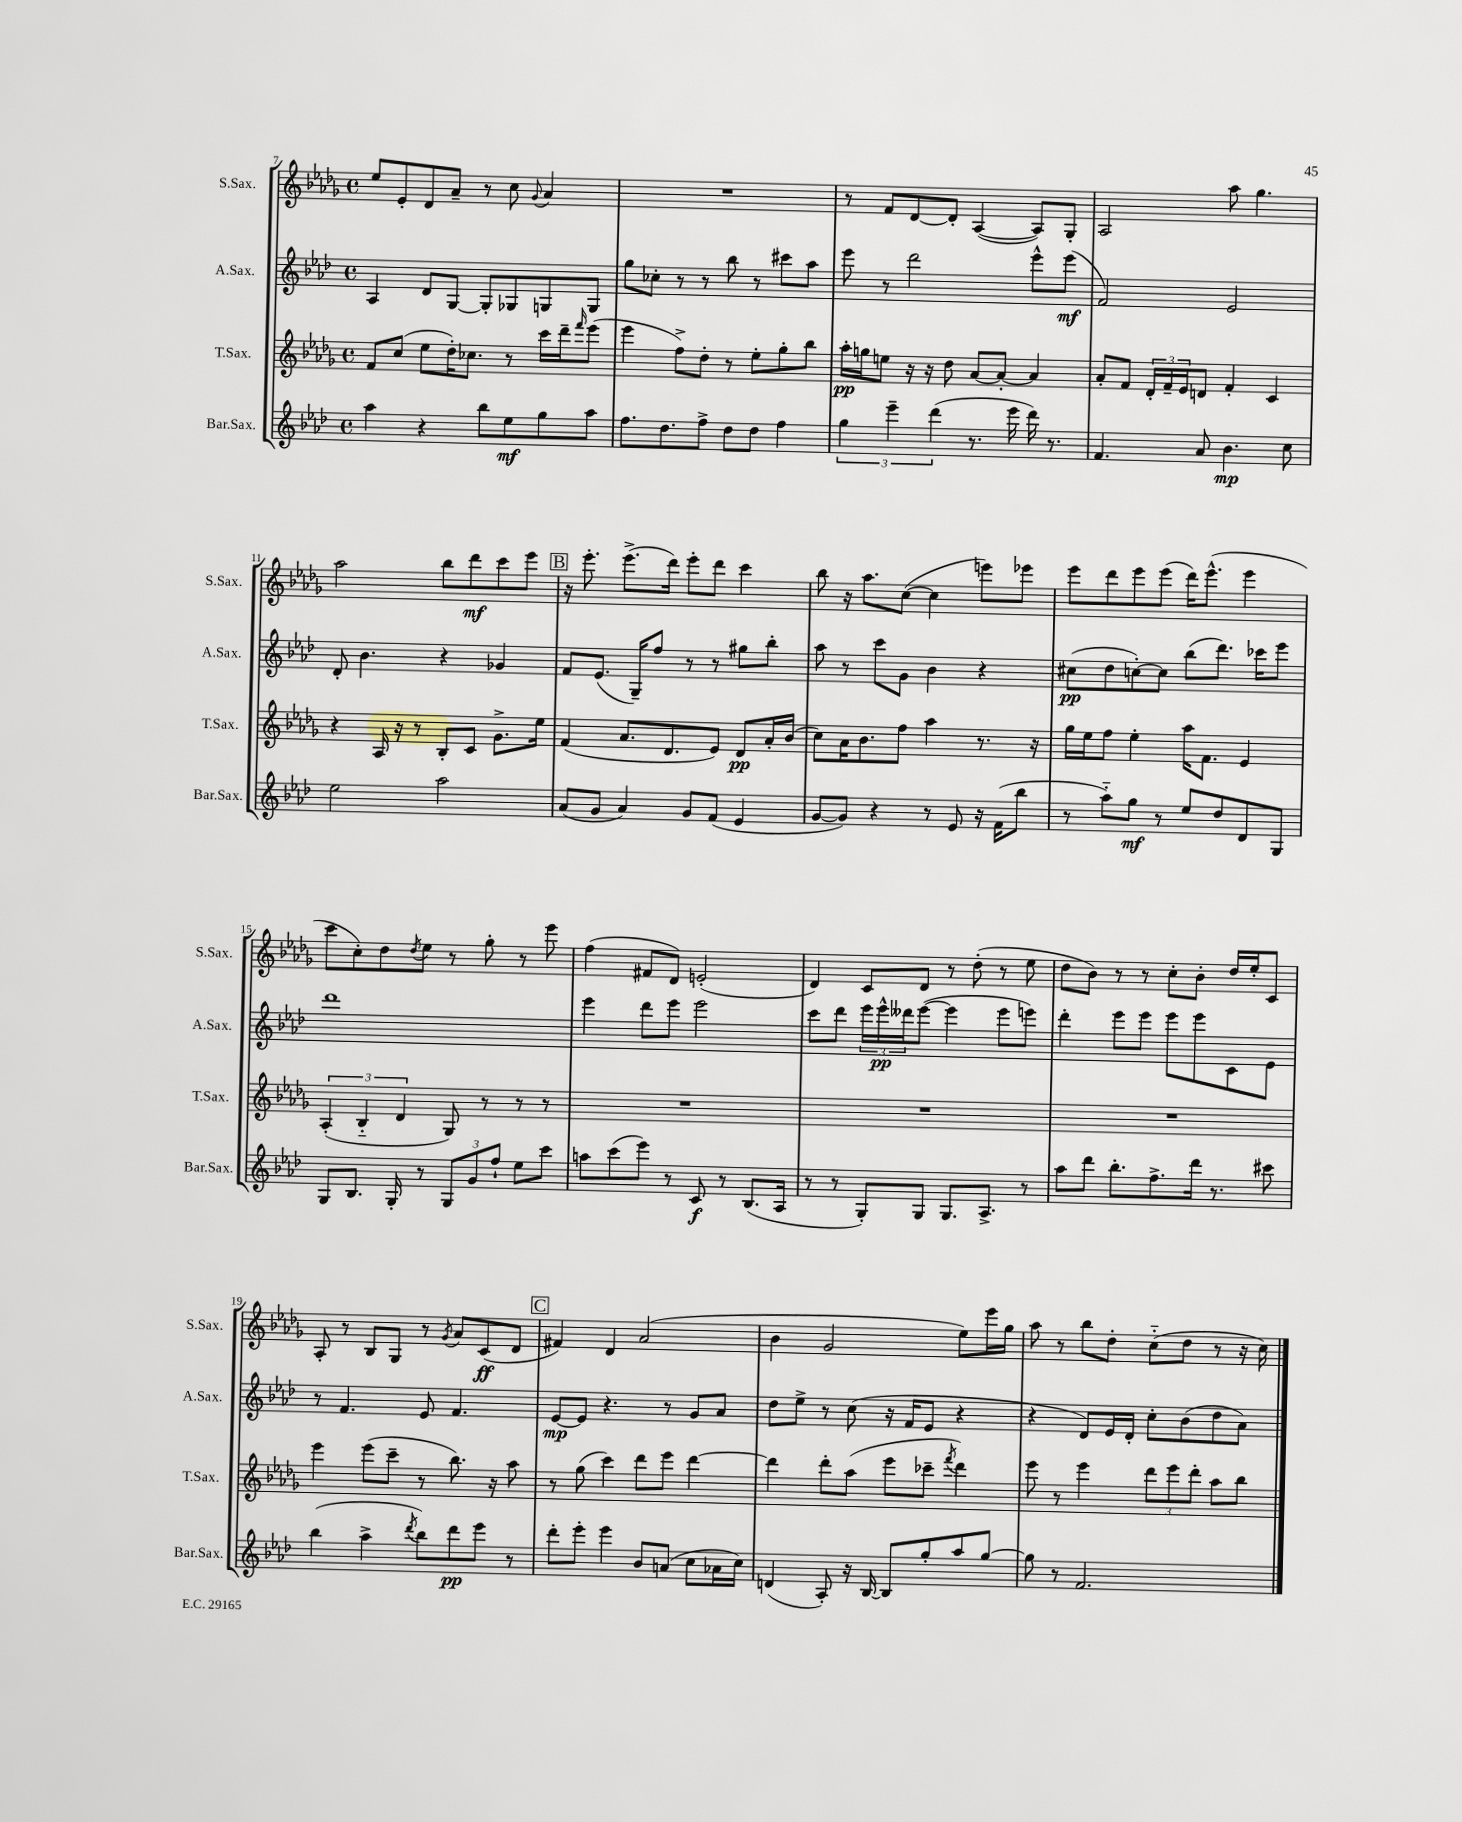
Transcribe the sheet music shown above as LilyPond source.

<<
\new StaffGroup <<
\new Staff = "s0" \with { instrumentName = "S.Sax." shortInstrumentName = "S.Sax." } {
    \clef treble \key des \major \defaultTimeSignature \time 4/4
    ees''8 ees'8-. des'8 aes'8-- r8 c''8 \appoggiatura { ges'8 } aes'4 |
    R1 |
    r8 f'8 des'8~ des'8-. aes4~( aes8) ges8-. |
    aes2 aes''8 ges''4. |
    aes''2 bes''8 des'''8\mf c'''8 ees'''8 |
    \mark \markup { \box "B" } r16 ees'''8.-. ees'''8.->( des'''16) ees'''8-. des'''8 c'''4 |
    bes''8 r16 aes''8. c''8~( c''4 e'''8) ees'''8 |
    ees'''8 des'''8 ees'''8 ees'''8( des'''16) ees'''8.-^( ees'''4 |
    c'''8 c''8-.) des''8 \acciaccatura { des''8 } ees''8 r8 ges''8-. r8 ees'''8 |
    f''4( fis'8 des'8) e'2-.( |
    des'4) c'8 des'8 r8 des''8-.( r8 ees''8 |
    des''8 bes'8) r8 r8 c''8-. bes'8-. des''16 ees''16-. c'8 |
    aes8-. r8 bes8 ges8 r8 \acciaccatura { ges'8 } aes'8 c'8\ff( des'8 |
    \mark \markup { \box "C" } fis'4) des'4 aes'2( |
    bes'4 ges'2 ees''8) ees'''16 ges''16 |
    aes''8 r8 bes''8 des''8-. c''8-_( des''8 r8 r16 c''16) \bar "|." |
}
\new Staff = "s1" \with { instrumentName = "A.Sax." shortInstrumentName = "A.Sax." } {
    \clef treble \key aes \major \defaultTimeSignature \time 4/4
    aes4 des'8 g8~ g8-. ges8 g8 g8 |
    g''8 ces''8-. r8 r8 bes''8 r8 cis'''8 aes''8 |
    ees'''8 r8 des'''2 ees'''8-^ ees'''8\mf( |
    f'2) ees'2 |
    des'8-. bes'4. r4 ges'4 |
    \mark \markup { \box "B" } f'8 ees'8.( g16--) f''8 r8 r8 gis''8 bes''8-. |
    aes''8 r8 c'''8 g'8 bes'4 r4 |
    cis''8\pp( des''8 c''8~-.) c''8 bes''8( des'''8.) ces'''16 ees'''8 |
    des'''1 |
    ees'''4 des'''8 ees'''8 ees'''2 |
    c'''8 des'''8 \tuplet 3/2 { ees'''16 ees'''16-^\pp deses'''16 } ees'''8~( ees'''4 ees'''8 e'''8) |
    des'''4-. ees'''8 ees'''8 ees'''8 ees'''8 c'8 ees'8 |
    r8 f'4. ees'8 f'4. |
    \mark \markup { \box "C" } ees'8~\mp ees'8 r4. r8 g'8 aes'8 |
    des''8 ees''8-> r8 c''8( r16 f'16 ees'8 r4 |
    r4 des'8) ees'16 des'16-. c''8-. bes'8( des''8 aes'8) \bar "|." |
}
\new Staff = "s2" \with { instrumentName = "T.Sax." shortInstrumentName = "T.Sax." } {
    \clef treble \key des \major \defaultTimeSignature \time 4/4
    f'8 c''8( ees''8 des''16-.) ces''8. r8 c'''16 des'''16-- \grace { f'''16 } ees'''8( |
    ees'''4 f''8->) des''8-. r8 ees''8-. ges''8-. bes''8 |
    aes''16-.\pp g''16 e''8 r16 r16 des''8 aes'8~ aes'8~-. aes'4 |
    aes'8-. f'8 \tuplet 3/2 { des'16-. f'16-- ees'16 } d'8 f'4-. c'4 |
    r4 aes16 r16 r8 bes8-. c'8 ges'8.-> ees''16 |
    \mark \markup { \box "B" } f'4( aes'8. des'8. ees'8) des'8\pp aes'16-. bes'16( |
    c''8) aes'16 bes'8. f''8 aes''4 r8. r16 |
    ges''16 ees''16 f''8 ees''4-. aes''16 f'8. ees'4 |
    \tuplet 3/2 { aes4-.( bes4-_ des'4 } ges8) r8 r8 r8 |
    R1 |
    R1 |
    R1 |
    ees'''4 ees'''8( c'''8-- r8 bes''8.) r16 aes''8 |
    \mark \markup { \box "C" } r8 ges''8( c'''4) des'''8 ees'''8 des'''4~ |
    des'''4 des'''8-. aes''8( ees'''8 ces'''8-- \acciaccatura { f'''8 } des'''4) |
    ees'''8 r8 ees'''4 \tuplet 3/2 { des'''8 ees'''8 des'''8-. } aes''8 bes''8 \bar "|." |
}
\new Staff = "s3" \with { instrumentName = "Bar.Sax." shortInstrumentName = "Bar.Sax." } {
    \clef treble \key aes \major \defaultTimeSignature \time 4/4
    aes''4 r4 bes''8 ees''8\mf g''8 aes''8 |
    f''8. des''8. f''8-> des''8 des''8 f''4 |
    \tuplet 3/2 { g''4 ees'''4-- des'''4( } r8. ees'''16 des'''16) r8. |
    f'4. aes'8 bes'4.\mp c''8 |
    ees''2 aes''2 |
    \mark \markup { \box "B" } aes'8( g'8 aes'4) g'8 f'8( ees'4 |
    g'8~ g'8) r4 r8 ees'8 r16 f'16( bes''8 |
    r8 aes''8-_) g''8\mf r8 ees''8 des''8 des'8 g8 |
    g8 bes8. g16-. r8 \tuplet 3/2 { g8 g'8 f''8-! } ees''8 c'''8 |
    a''8 c'''8( ees'''8) r8 c'8\f r8 bes8.( aes16 |
    r8 r8 g8-.) g8 g8. aes8.-> r8 |
    aes''8 des'''8 bes''8.-. f''8.-> des'''16 r8. cis'''8 |
    bes''4( aes''4-> \acciaccatura { des'''8 } bes''8) des'''8\pp ees'''8 r8 |
    \mark \markup { \box "C" } des'''8-. ees'''8-. ees'''4 bes'8 a'8( c''8 aes'16 c''16) |
    d'4( aes8-.) r16 bes16~ bes8 g''8-. aes''8 g''8~ |
    g''8 r8 f'2. \bar "|." |
}
>>
>>
\layout { \context { \Score currentBarNumber = #7 } }
